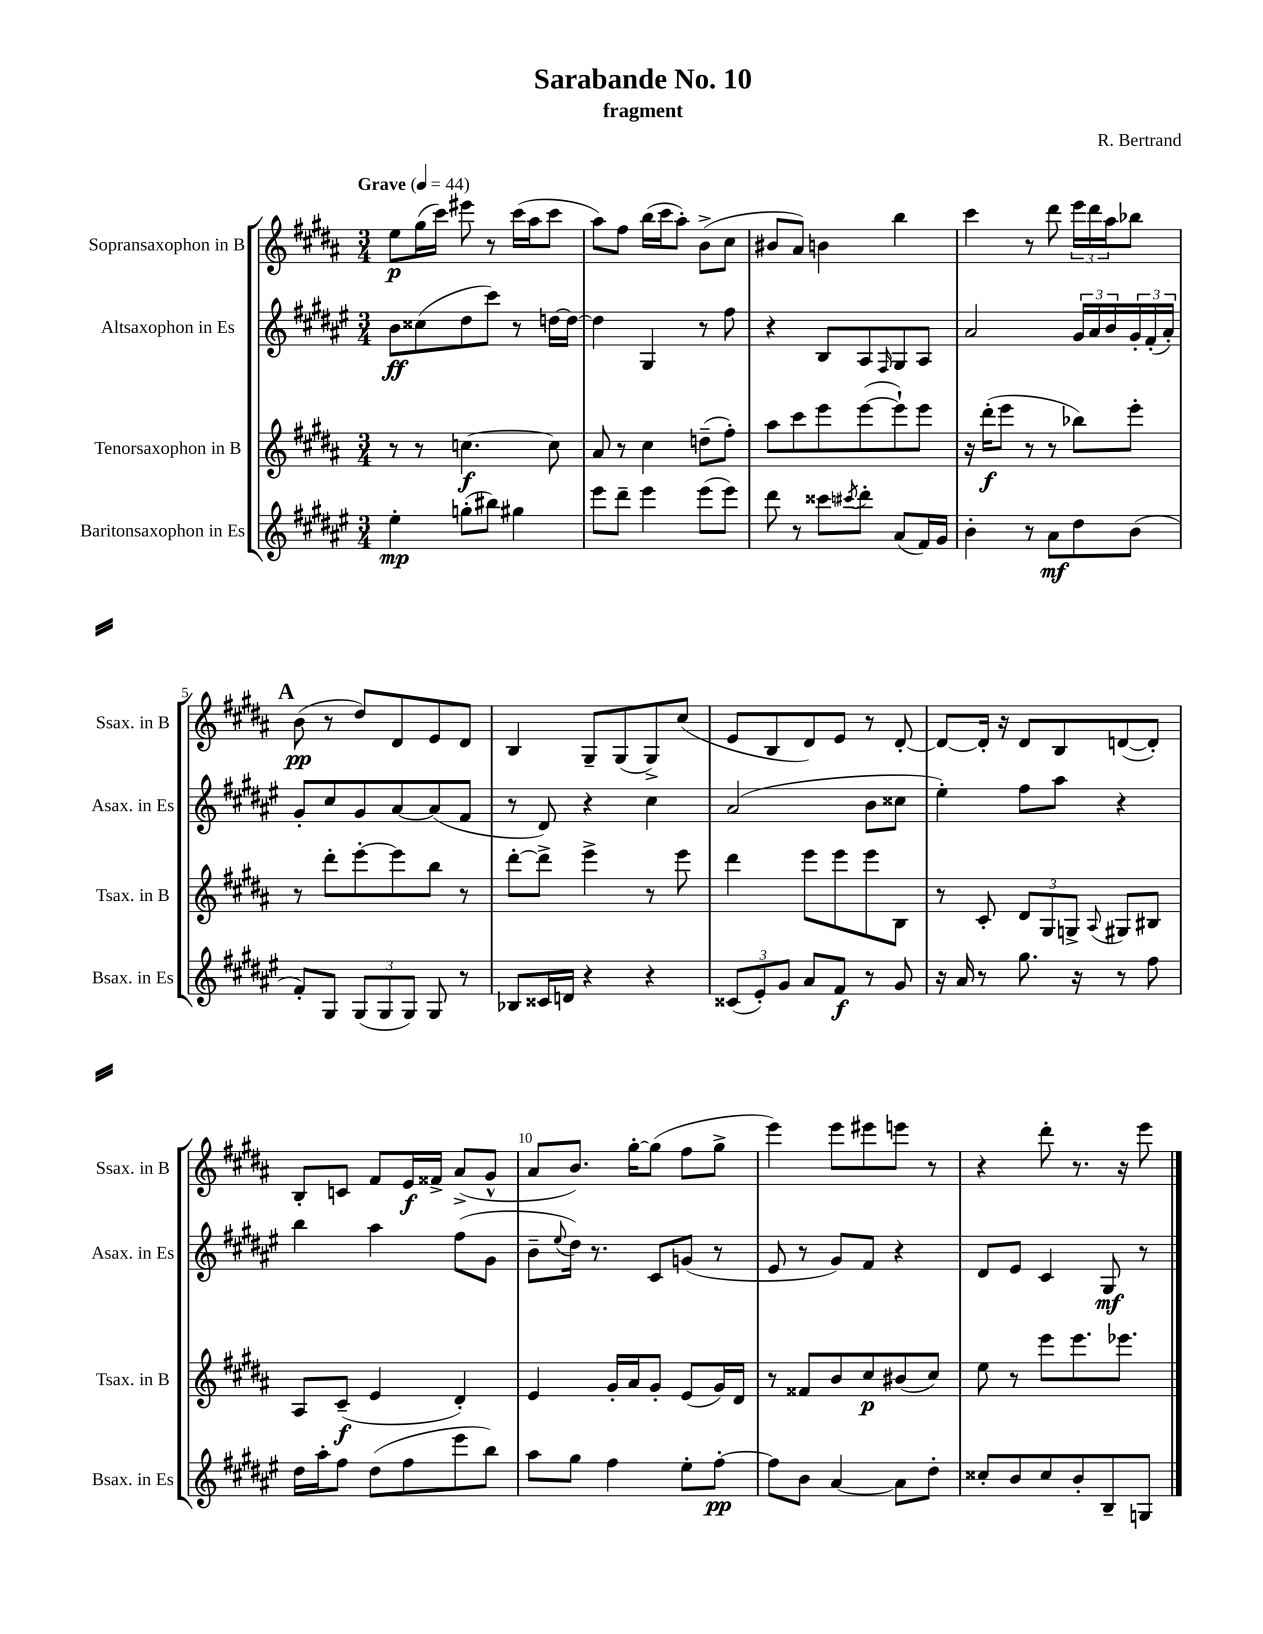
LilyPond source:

\header { title = "Sarabande No. 10" composer = "R. Bertrand" subtitle = "fragment" }
<<
\new StaffGroup <<
\new Staff = "s0" \with { instrumentName = "Sopransaxophon in B" shortInstrumentName = "Ssax. in B" } {
    \clef treble \key b \major \numericTimeSignature \time 3/4 \tempo "Grave" 4 = 44
    e''8\p gis''16( cis'''16) eis'''8 r8 cis'''16( ais''16 cis'''8 |
    ais''8) fis''8 b''16( cis'''16 ais''8-.) b'8->( cis''8 |
    bis'8 ais'8) b'4 b''4 |
    cis'''4 r8 dis'''8 \tuplet 3/2 { e'''16 dis'''16 ais''16 } bes''8 |
    \mark \markup { \bold "A" } b'8\pp( r8 dis''8) dis'8 e'8 dis'8 |
    b4 gis8-- gis8( gis8->) cis''8( |
    e'8 b8 dis'8) e'8 r8 dis'8~-. |
    dis'8~ dis'16-. r16 dis'8 b8 d'8~( d'8-.) |
    b8-. c'8 fis'8 e'16\f fisis'16-> ais'8->( gis'8-^ |
    ais'8 b'8.) gis''16~-. gis''8( fis''8 gis''8-> |
    e'''4) e'''8 eis'''8 e'''8 r8 |
    r4 dis'''8-. r8. r16 e'''8 \bar "|." |
}
\new Staff = "s1" \with { instrumentName = "Altsaxophon in Es" shortInstrumentName = "Asax. in Es" } {
    \clef treble \key fis \major \numericTimeSignature \time 3/4
    b'8\ff cisis''8( dis''8 cis'''8) r8 d''16~ d''16~ |
    d''4 gis4 r8 fis''8 |
    r4 b8 ais8 \grace { fis16 } gis8 ais8 |
    ais'2 \tuplet 3/2 { gis'16 ais'16 b'16 } \tuplet 3/2 { gis'16-. fis'16-.( ais'16-.) } |
    \mark \markup { \bold "A" } gis'8-. cis''8 gis'8 ais'8~ ais'8( fis'8 |
    r8 dis'8) r4 cis''4 |
    ais'2( b'8 cisis''8 |
    eis''4-.) fis''8 ais''8 r4 |
    b''4 ais''4 fis''8( gis'8 |
    b'8-- \appoggiatura { eis''8 } dis''16) r8. cis'8 g'8( r8 |
    eis'8 r8 gis'8) fis'8 r4 |
    dis'8 eis'8 cis'4 gis8\mf r8 \bar "|." |
}
\new Staff = "s2" \with { instrumentName = "Tenorsaxophon in B" shortInstrumentName = "Tsax. in B" } {
    \clef treble \key b \major \numericTimeSignature \time 3/4
    r8 r8 c''4.~\f c''8 |
    ais'8 r8 cis''4 d''8--( fis''8-.) |
    ais''8 cis'''8 e'''8 e'''8~( e'''8-!) e'''8 |
    r16 dis'''16-.\f( e'''8 r8 r8 bes''8) e'''8-. |
    \mark \markup { \bold "A" } r8 dis'''8-. e'''8~-. e'''8 b''8 r8 |
    dis'''8~-. dis'''8-> e'''4-> r8 e'''8 |
    dis'''4 e'''8 e'''8 e'''8 b8 |
    r8 cis'8-. \tuplet 3/2 { dis'8 gis8 g8-> } \appoggiatura { ais8 } gis8 bis8 |
    ais8 cis'8--\f( e'4 dis'4-.) |
    e'4 gis'16-. ais'16 gis'8-. e'8( gis'16) dis'16 |
    r8 fisis'8 b'8 cis''8\p bis'8( cis''8) |
    e''8 r8 e'''8 e'''8. ees'''8. \bar "|." |
}
\new Staff = "s3" \with { instrumentName = "Baritonsaxophon in Es" shortInstrumentName = "Bsax. in Es" } {
    \clef treble \key fis \major \numericTimeSignature \time 3/4
    eis''4-.\mp g''8-.( bis''8) gis''4 |
    eis'''8 dis'''8-- eis'''4 eis'''8( eis'''8) |
    dis'''8 r8 cisis'''8 \acciaccatura { cis'''8 } dis'''8-. ais'8( fis'16) gis'16 |
    b'4-. r8 ais'8\mf dis''8 b'8( |
    \mark \markup { \bold "A" } fis'8-.) gis8 \tuplet 3/2 { gis8( gis8 gis8) } gis8 r8 |
    bes8 cisis'16 d'16 r4 r4 |
    \tuplet 3/2 { cisis'8( eis'8-.) gis'8 } ais'8 fis'8\f r8 gis'8 |
    r16 ais'16 r8 gis''8. r16 r8 fis''8 |
    dis''16 ais''16-. fis''8 dis''8( fis''8 eis'''8 b''8) |
    ais''8 gis''8 fis''4 eis''8-. fis''8~-.\pp |
    fis''8 b'8 ais'4~ ais'8 dis''8-. |
    cisis''8-. b'8 cisis''8 b'8-. b8-- g8 \bar "|." |
}
>>
>>
\layout { \context { \Score \override BarNumber.break-visibility = ##(#f #t #t) barNumberVisibility = #(every-nth-bar-number-visible 5) } }
